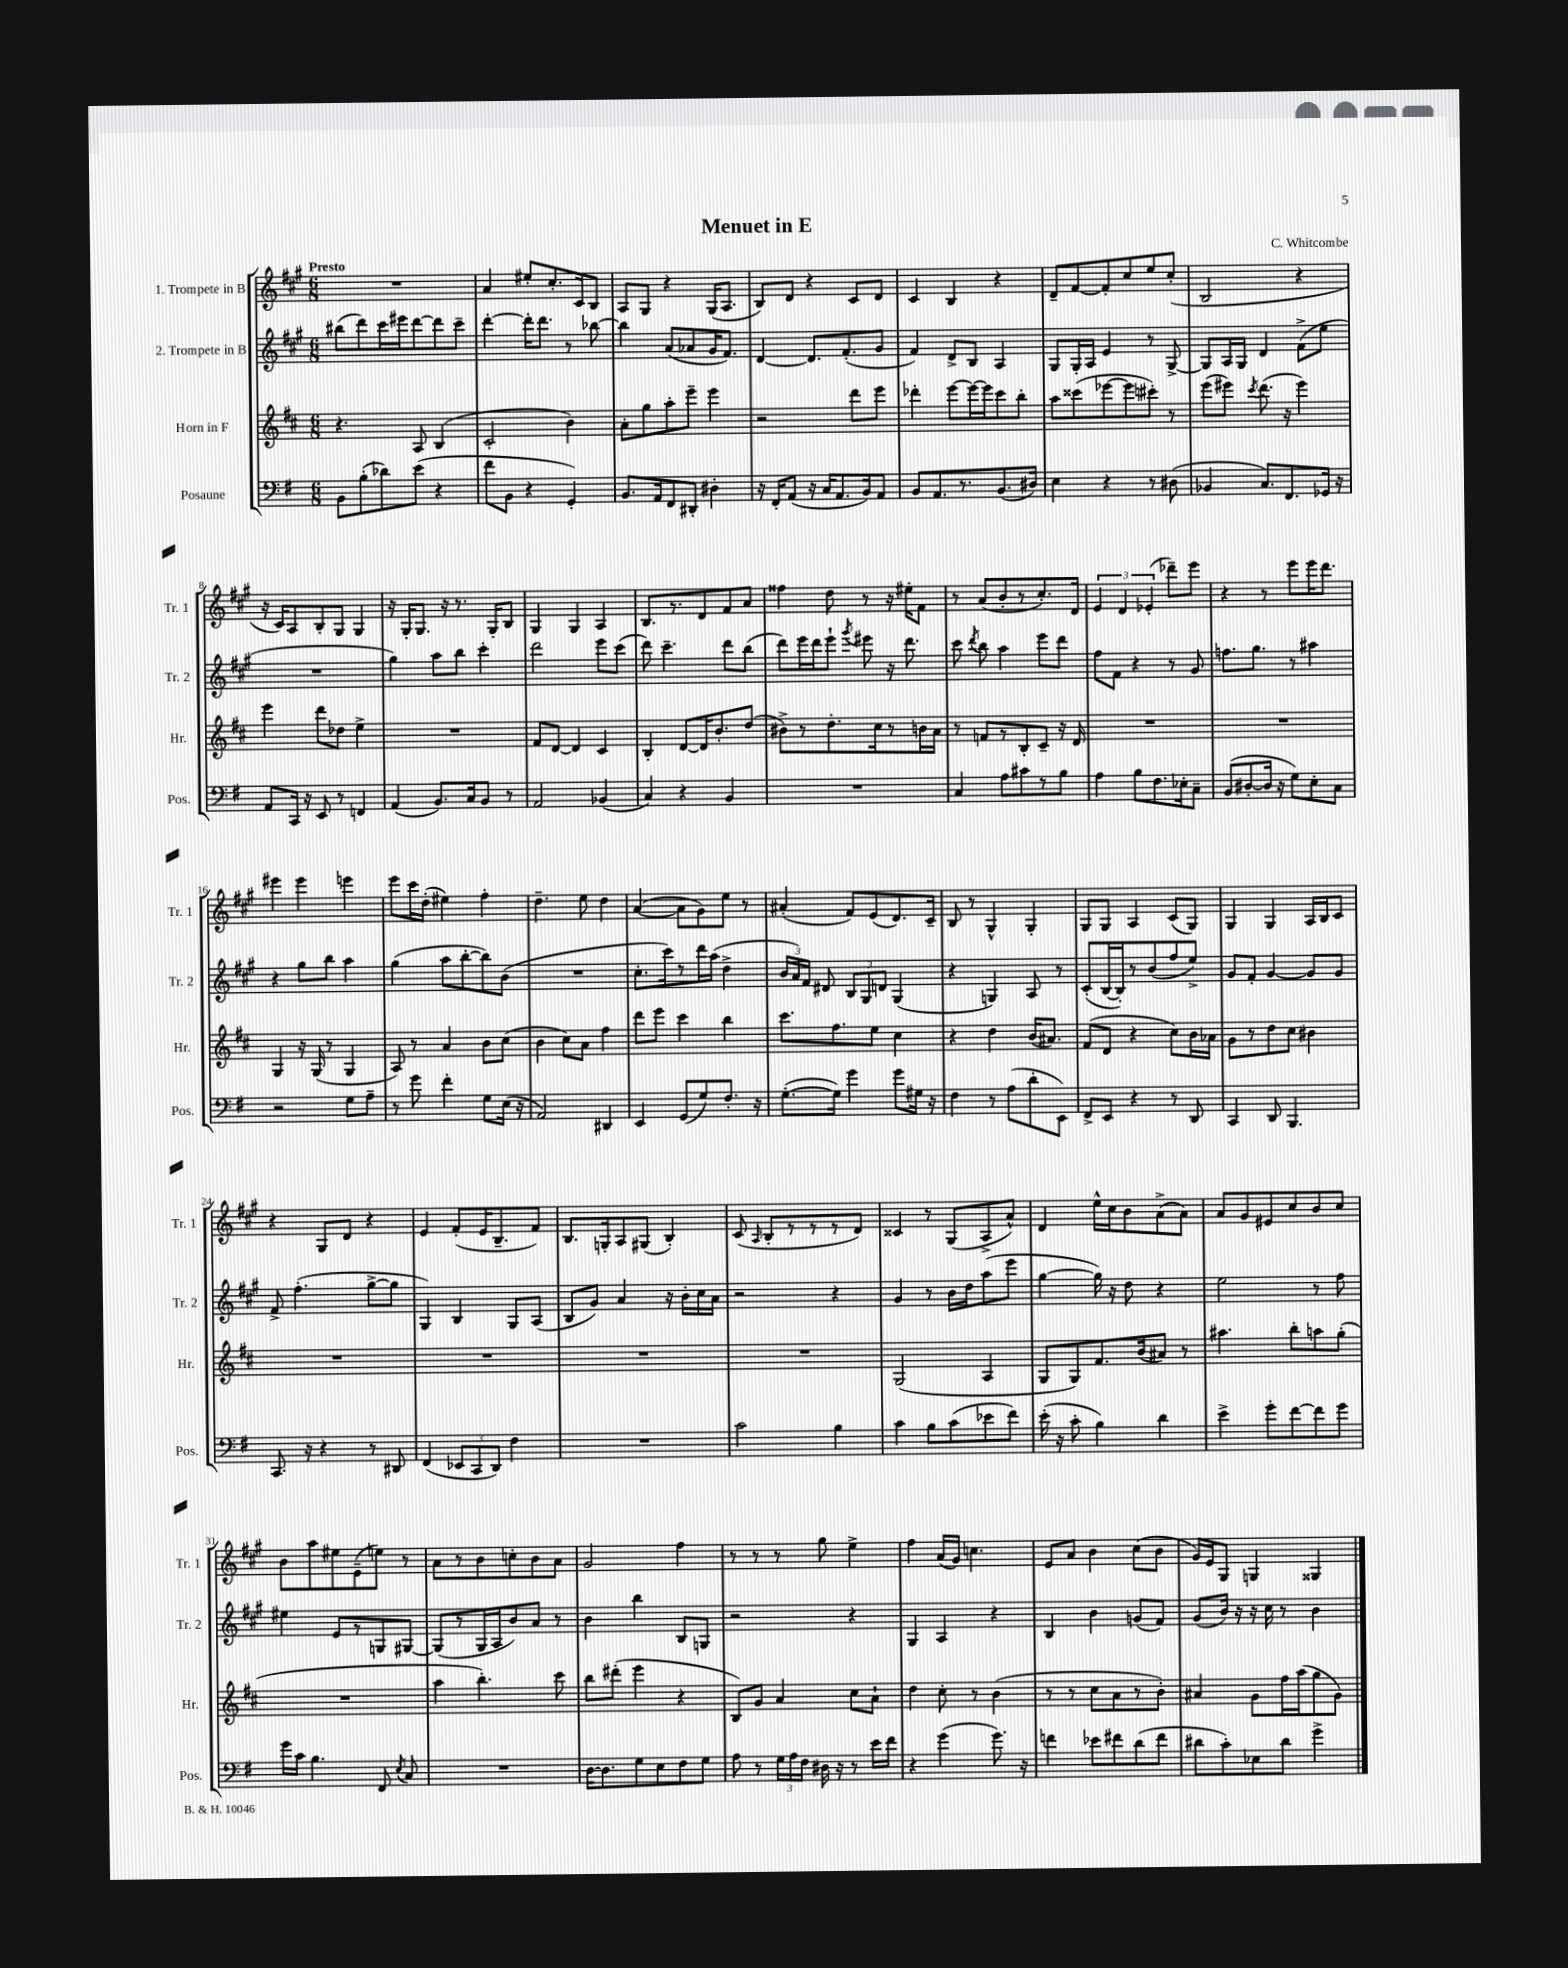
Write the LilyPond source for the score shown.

\header { title = "Menuet in E" composer = "C. Whitcombe" }
<<
\new StaffGroup <<
\new Staff = "s0" \with { instrumentName = "1. Trompete in B" shortInstrumentName = "Tr. 1" } {
    \clef treble \key a \major \numericTimeSignature \time 6/8 \tempo "Presto"
    \autoBeamOff R2. |
    a'4 eis''8[-. cis''8.-. cis'16 b8] |
    a8[ gis8] r4 gis16[( a8.] |
    b8[) d'8] r4 cis'8[ d'8] |
    cis'4 b4 r4 |
    d'8[-- fis'8~ fis'8-. cis''8 e''8 cis''8]-.( |
    b2 r4 |
    r16 cis'16[) a8 b8-. gis8] gis4 |
    r16 gis16[-. gis8.] r16 r8. gis16[-. b8] |
    gis4 gis4 a4 |
    b8.[ r8. d'8 fis'8 a'8] |
    fisis''4 d''8 r8 r16 eis''16[-. fis'8] |
    r8 a'8[( b'8-. r8 cis''8.-.) d'16] |
    \tuplet 3/2 { e'4 d'4 ees'4-.( } des'''8[--) e'''8] |
    r4 r8 e'''8[ e'''16 d'''8.] |
    eis'''4 eis'''4 e'''4 |
    e'''8[ cis'''16 d''16]-.( eis''4) fis''4-. |
    d''4.-- e''8 d''4 |
    a'4~( a'8[ gis'8) e''8] r8 |
    ais'4-.( fis'8[) e'8( d'8.) cis'16]-- |
    b8 r8 gis4-^ gis4-. |
    gis8[ gis8] a4 cis'8[( gis8]) |
    gis4 gis4 a16[ b16 cis'8] |
    r4 gis8[ d'8] r4 |
    e'4 fis'8[-.( e'16 b8.-- fis'8]) |
    b8.[ g16-. a8 gis8]( b4-.) |
    cis'8( \grace { a16 } b8[-. r8 r8 r8 d'8]) |
    cisis'4 r8 gis8[( a8-> a'8]-^) |
    d'4 e''16[-^ cis''16 b'8 a'8->( a'8]) |
    a'8[ gis'8 eis'8 cis''8 b'8 cis''8] |
    b'8[ a''8 eis''8 e'8--( e''8]) r8 |
    a'8[ r8 b'8 c''8-. b'8 a'8] |
    gis'2 fis''4 |
    r8 r8 r8 gis''8 e''4-> |
    fis''4 a'16[( gis'16]) c''4. |
    e'8[ a'8] b'4 cis''8[( b'8] |
    gis'16[) e'16 gis8] g4 gisis4 \bar "|." |
}
\new Staff = "s1" \with { instrumentName = "2. Trompete in B" shortInstrumentName = "Tr. 2" } {
    \clef treble \key a \major \numericTimeSignature \time 6/8
    \autoBeamOff bis''8[( d'''8) cis'''16 eis'''16 d'''8~ d'''8 cis'''8]-- |
    d'''4~-. d'''16[-. d'''8.] r8 bes''8~ |
    bes''4 a'8[( aes'8 gis'16 fis'8.]) |
    d'4~ d'8.[ fis'8.-.( gis'8] |
    fis'4) d'8[-> b8] a4 |
    gis8[ gis16-. a16] e'4 r8 gis8~-> |
    gis8[ a16 gis16] d'4 fis'8[->( e''8] |
    R2. |
    gis''4) a''8[ b''8] cis'''4-. |
    d'''2 e'''8[ cis'''8]( |
    d'''8) cis'''4.-- d'''8[ b''8]( |
    d'''8[) e'''16 d'''16 e'''8]-! \acciaccatura { gis'''8 } eis'''8 r16 d'''8. |
    cis'''8 \acciaccatura { d'''8 } b''8 a''4 e'''8[ d'''8] |
    fis''8[ fis'8] r4 r8 gis'8 |
    f''8.[ gis''8.] r8 ais''4 |
    r4 gis''8[ b''8] a''4 |
    gis''4( a''8[ b''8~-. b''8) b'8]( |
    R2. |
    cis''8.[-. cis'''16) r8 d'''16 a''16]( d''4-> |
    \tuplet 3/2 { b'16[ a'16) fis'16] } dis'8 \tuplet 3/2 { b8[ gis8 d'8] } gis4( |
    r4 g4) a8 r8 |
    cis'8[-.( b16~ b16-.) r8 b'8( fis''8 e''8]->) |
    gis'8[ fis'8]-. gis'4~ gis'8[ gis'8] |
    fis'8-> fis''4.-.( gis''8[~-> gis''8] |
    gis4) b4 gis8[ a8]( |
    b8[ gis'8]) a'4 r16 b'16[-. cis''16 a'16] |
    r2 r4 |
    gis'4 r8 b'16[ d''16 a''8( e'''8] |
    gis''4~ gis''16) r16 d''8 r4 |
    e''2 r8 fis''8 |
    eis''4 e'8[ r8 g8 gis8]~ |
    gis8[( r8 gis16 a16 b'8) a'8] r8 |
    b'4 b''4 b8[ g8] |
    r2 r4 |
    gis4 a4 r4 |
    b4 b'4 g'8[( fis'8]) |
    gis'8[( b'16]) r16 r16 cis''16 r8 b'4 \bar "|." |
}
\new Staff = "s2" \with { instrumentName = "Horn in F" shortInstrumentName = "Hr." } {
    \clef treble \key d \major \numericTimeSignature \time 6/8
    \autoBeamOff r4. a8 b4( |
    cis'2-. b'4) |
    a'8[-. g''8 a''8-. e'''8]-- e'''4 |
    r2 d'''8[ e'''8] |
    des'''4-. e'''8[~ e'''16~ e'''16 cis'''8 b''8]-. |
    a''8[ cisis'''8( ees'''8~ ees'''8 cis'''8]-.) r8 |
    e'''8[( eis'''8]) \acciaccatura { cis'''8 } d'''8.( r16 eis'''4) |
    e'''4 d'''8[ des''8] e''4-> |
    R2. |
    fis'8[ d'8]~ d'4 cis'4 |
    b4-. d'8[~ d'16 b'8.-. d''8]( |
    bis'8[->) r8 d''8.-. cis''16 r8 b'16 a'16] |
    r8 f'8[ r8 b8-. cis'8]-- r16 d'16 |
    R2. |
    R2. |
    g4 r16 g16( r8 g4 |
    a8) r8 a'4 b'8[ cis''8]( |
    b'4 cis''8[) a'8] fis''4 |
    d'''8[ e'''8] cis'''4 b''4 |
    cis'''8.[ fis''8. e''8] cis''4 |
    r4 d''4 b'16[( ais'8.]) |
    fis'8[( d'8] r4 cis''8[) b'16 aes'16] |
    g'8[ r8 d''8 cis''8] bis'4 |
    R2. |
    R2. |
    R2. |
    R2. |
    g2( a4 |
    g8[ g8) fis'8. b'16( ais'8]) r8 |
    ais''4. b''8[-. a''8 g''8]-.( |
    R2. |
    a''4 b''4.-.) cis'''8 |
    b''8[ dis'''8]-.( e'''4 r4 |
    b8[) g'8] a'4 cis''8[ a'8]-! |
    d''4 cis''8-. r8 b'4( |
    r8 r8 cis''8[ a'8 r8 b'8]-.) |
    ais'4 g'8[ fis''16 a''16( g''8 g'8]) \bar "|." |
}
\new Staff = "s3" \with { instrumentName = "Posaune" shortInstrumentName = "Pos." } {
    \clef bass \key g \major \numericTimeSignature \time 6/8
    \autoBeamOff b,8[ b8-.( des'8) e'8]( r4 |
    fis'8[ b,8] r4 g,4-.) |
    b,8.[ a,16 fis,8 dis,8]-. dis4-. |
    r16 fis,16[-. a,8]( r16 c16[ a,8. b,16) a,8] |
    b,8[ a,8. r8. b,8.( dis16]) |
    e4 r4 r8 dis8( |
    bes,4 c8.[) fis,8. ges,16] r16 |
    a,8[ c,16] r16 e,8 r8 f,4 |
    a,4( b,8.[) c16 b,8] r8 |
    a,2 bes,4( |
    c4) r4 b,4 |
    R2. |
    c4 a8[ cis'8 r8 b8] |
    a4 b8[ fis8. ees16-. c8]-- |
    b,8[( dis8~-. dis16] r16 g8[) e8-. c8] |
    r2 g8[ a8]-- |
    r8 g'8 fis'4-. g8[ e16]( r16 |
    a,2) dis,4 |
    e,4 g,8[( g8) fis8.]-. r16 |
    g8.[~-.( g16]) g'4 g'8[ gis16] r16 |
    fis4 r8 a8[( d'8-. e,8]) |
    fis,8[-> e,8] r4 r8 d,8 |
    c,4 d,8 b,,4. |
    c,8. r16 r4 r8 dis,8 |
    fis,4( \tuplet 3/2 { ees,8[ c,8 d,8]) } fis4 |
    R2. |
    c'2 b4 |
    c'4 b8[ c'8( ees'8 fis'8]) |
    e'16-.( r16 c'8-. b4) d'4 |
    e'4-> g'8[-. fis'8~ fis'8 g'8] |
    g'16[ c'16] b4. fis,8 \acciaccatura { e8 } c8 |
    R2. |
    d16[~ d8. g8 e8 fis8 g8] |
    a8 r8 \tuplet 3/2 { g16[ a16 fis16] } dis16 r16 r8 e'16[ fis'16] |
    r4 g'4( g'8.) r16 |
    f'4 ees'8[ fis'8 d'8( fis'8] |
    dis'8[ c'8-.) ees8 dis'8] g'4-> \bar "|." |
}
>>
>>
